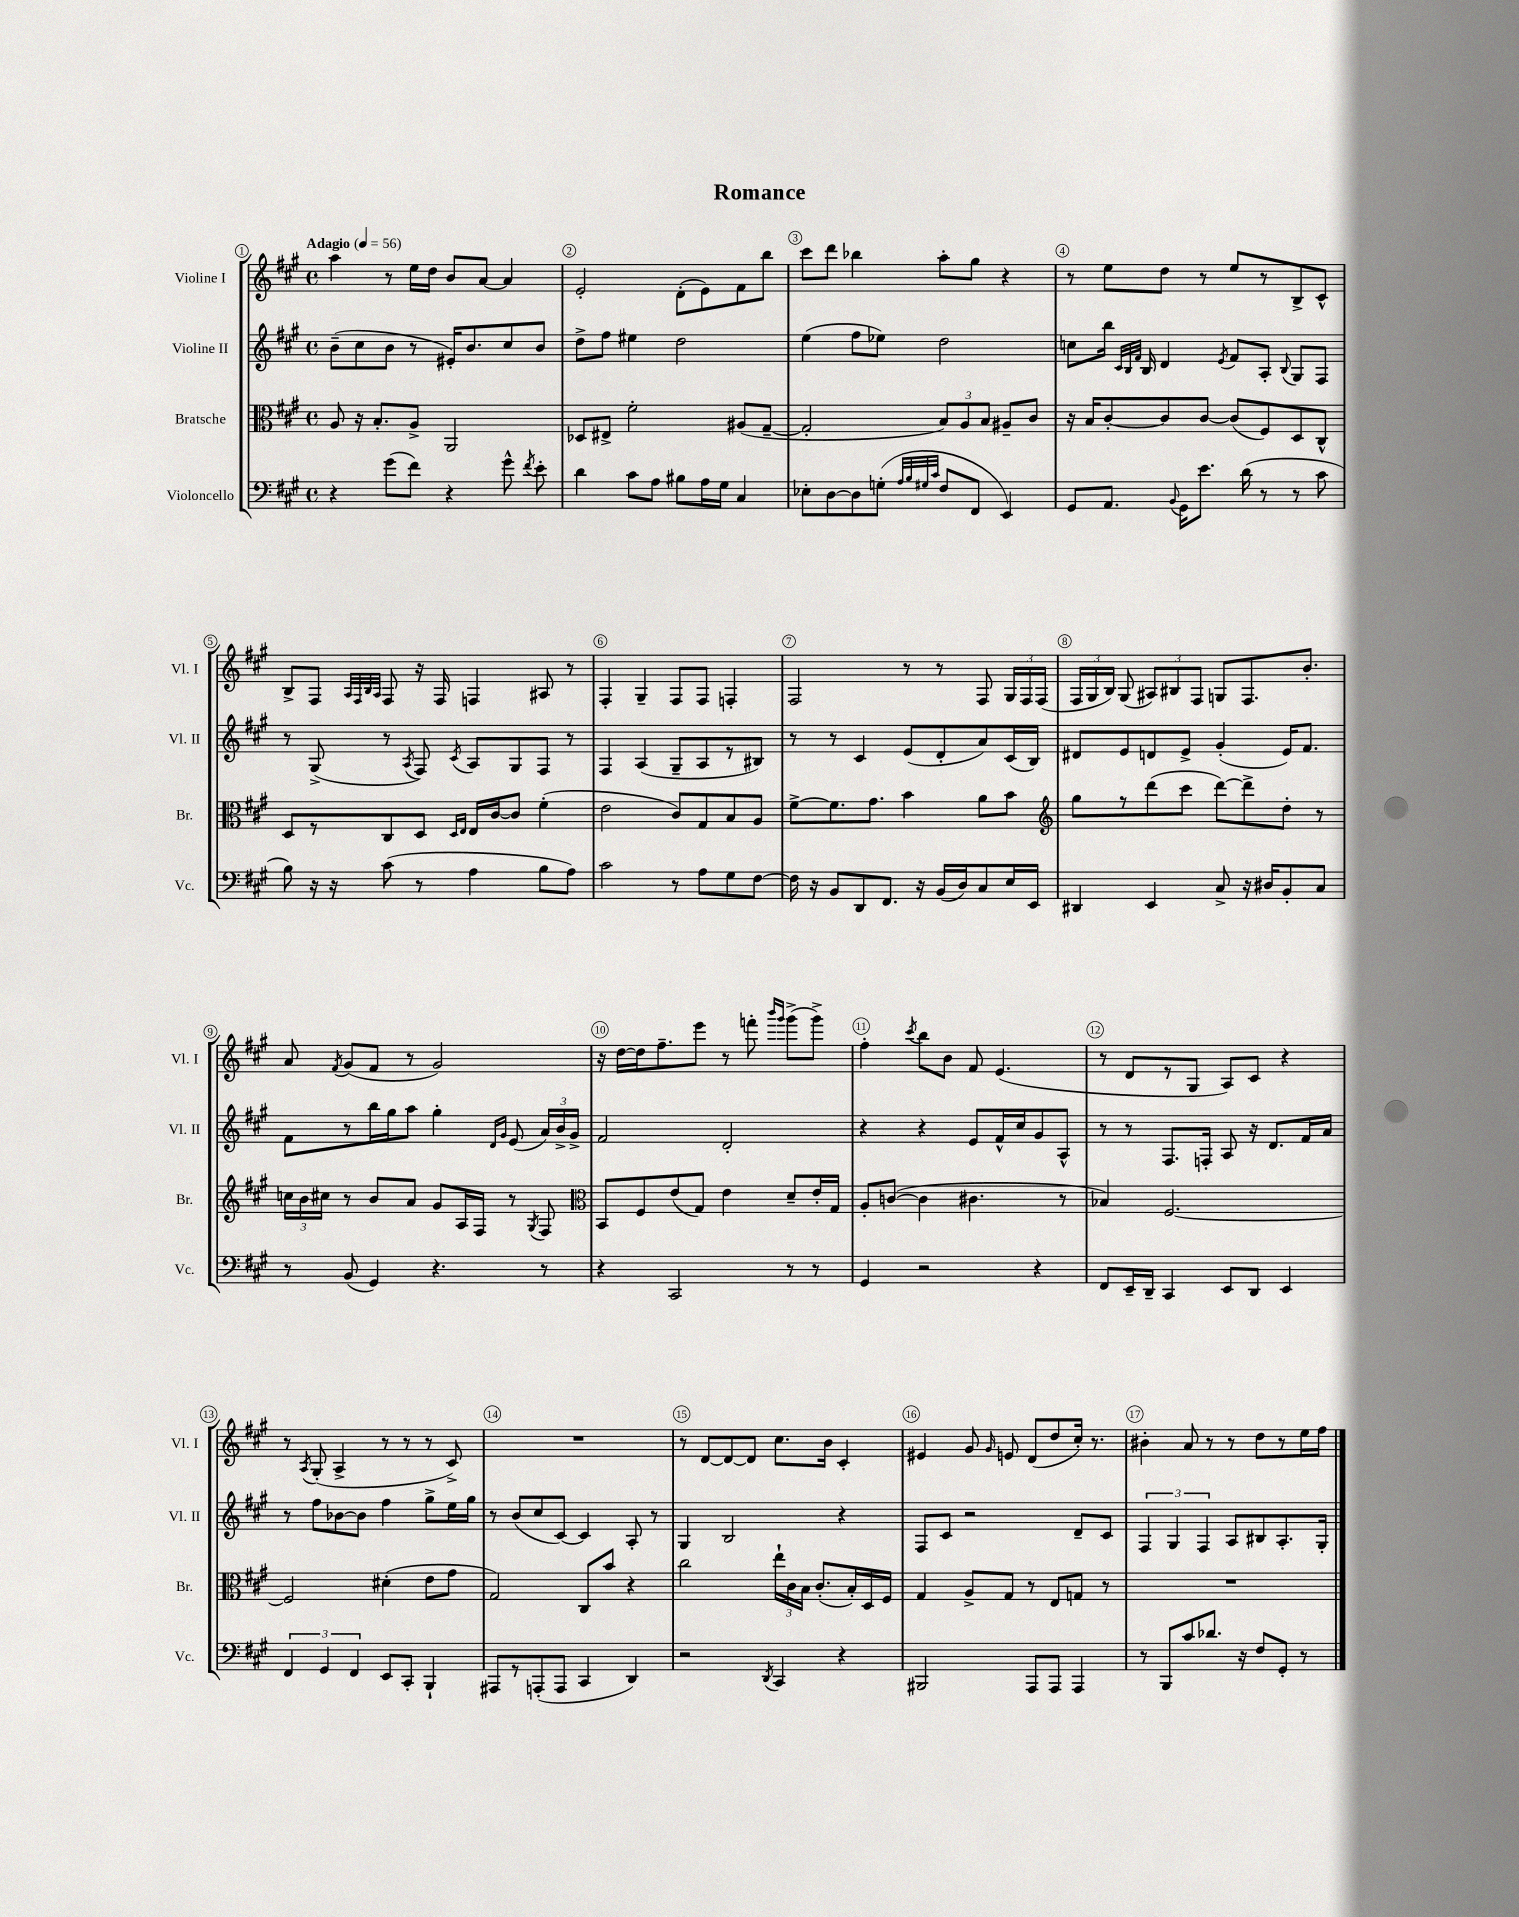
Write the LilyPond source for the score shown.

\header { title = "Romance" }
<<
\new StaffGroup <<
\new Staff = "s0" \with { instrumentName = "Violine I" shortInstrumentName = "Vl. I" } {
    \clef treble \key a \major \defaultTimeSignature \time 4/4 \tempo "Adagio" 4 = 56
    \autoBeamOff a''4 r8 e''16[ d''16] b'8[ a'8]~ a'4 |
    e'2-. d'8[-.( e'8) fis'8 b''8] |
    cis'''8[ d'''8] bes''4 a''8[-. gis''8] r4 |
    r8 e''8[ d''8] r8 e''8[ r8 b8-> cis'8]-^ |
    b8[-> fis8] \grace { a32[ fis32 b32 a32] } fis8 r16 fis16 f4 ais8 r8 |
    fis4-. gis4-- fis8[ fis8] f4-. |
    fis2 r8 r8 fis8 \tuplet 3/2 { gis16[ fis16 fis16]( } |
    \tuplet 3/2 { fis16[ gis16 b16]) } gis8( \tuplet 3/2 { ais8[) bis8 fis8] } g8[ fis8. b'8.]-. |
    a'8 \acciaccatura { fis'8 } gis'8[( fis'8] r8 gis'2) |
    r16 d''16[~ d''16 fis''8.-- e'''8] r8 f'''8-. \grace { b'''16[ gis'''16] } gis'''8[->( gis'''8]->) |
    fis''4-. \acciaccatura { cis'''8 } b''8[ b'8] fis'8 e'4.( |
    r8 d'8[ r8 gis8] a8[) cis'8] r4 |
    r8 \acciaccatura { a8 } gis8-.( a4-> r8 r8 r8 cis'8->) |
    R1 |
    r8 d'8[~ d'8~ d'8] cis''8.[ b'16] cis'4-. |
    eis'4 gis'8 \grace { gis'16 } e'8 d'8[( d''8 cis''16]-.) r8. |
    bis'4-. a'8 r8 r8 d''8[ r8 e''16 fis''16] \bar "|." |
}
\new Staff = "s1" \with { instrumentName = "Violine II" shortInstrumentName = "Vl. II" } {
    \clef treble \key a \major \defaultTimeSignature \time 4/4
    \autoBeamOff b'8[--( cis''8 b'8] r8 eis'16[-.) b'8. cis''8 b'8] |
    d''8[-> fis''8] eis''4 d''2 |
    e''4( fis''8[ ees''8]) d''2 |
    c''8[ b''16] \grace { cis'32[ b32 fis'32] } b16 d'4 \acciaccatura { e'8 } fis'8[ a8]-. \appoggiatura { b8 } gis8[ fis8] |
    r8 gis8->( r8 \acciaccatura { a8 } fis8) \acciaccatura { cis'8 } a8[ gis8 fis8] r8 |
    fis4 a4( gis8[-- a8 r8 bis8]) |
    r8 r8 cis'4 e'8[( d'8-. a'8) cis'16( b16]) |
    dis'8[ e'8 d'8 e'8]-> gis'4-.( e'16[) fis'8.] |
    fis'8[ r8 b''16 gis''16 a''8] gis''4-. \grace { d'16[ gis'16] } e'8( \tuplet 3/2 { a'16[) b'16-> gis'16]-> } |
    fis'2 d'2-. |
    r4 r4 e'8[ fis'16-^ cis''16 gis'8 a8]-^ |
    r8 r8 fis8.[ f16]-. a8 r16 d'8.[ fis'16 a'16] |
    r8 fis''8[ bes'8~ bes'8] fis''4 gis''8[-> e''16 gis''16] |
    r8 b'8[( cis''8 cis'8]~) cis'4 a8-. r8 |
    gis4 b2 r4 |
    fis8[ cis'8] r2 d'8[-- cis'8] |
    \tuplet 3/2 { fis4 gis4 fis4 } a8[ bis8 a8.-. gis16]-. \bar "|." |
}
\new Staff = "s2" \with { instrumentName = "Bratsche" shortInstrumentName = "Br." } {
    \clef alto \key a \major \defaultTimeSignature \time 4/4
    \autoBeamOff a8 r16 b8.[-. a8]-> a,2 |
    des8[ eis8]-> fis'2-. ais8[( gis8]~-- |
    gis2-. \tuplet 3/2 { b8[) a8 b8] } ais8[-- cis'8] |
    r16 b16[ cis'8~-. cis'8 cis'8]~ cis'8[( fis8) d8 cis8]-^ |
    d8[ r8 cis8 d8] \grace { d16[ e16] } e16[ cis'16~ cis'8] fis'4-.( |
    e'2 cis'8[) gis8 b8 a8] |
    fis'8[~-> fis'8. gis'8.] b'4 a'8[ b'8] |
    \clef treble gis''8[ r8 d'''8( cis'''8] d'''8[~) d'''8-> d''8]-. r8 |
    \tuplet 3/2 { c''16[ b'16 cis''16] } r8 b'8[ a'8] gis'8[ a16 fis16] r8 \acciaccatura { gis8 } fis8 |
    \clef alto b,8[ fis8 e'8( gis8]) e'4 d'8[-- e'16-. gis16] |
    a8[-. c'8]~( c'4 cis'4. r8 |
    bes4) fis2.~ |
    fis2 dis'4-.( e'8[ gis'8] |
    gis2) cis8[ b'8] r4 |
    cis''2 \tuplet 3/2 { e''16[-! cis'16 b16] } cis'8.[-.( b16-.) d16 fis16] |
    gis4 a8[-> gis8] r8 e8[ g8] r8 |
    R1 \bar "|." |
}
\new Staff = "s3" \with { instrumentName = "Violoncello" shortInstrumentName = "Vc." } {
    \clef bass \key a \major \defaultTimeSignature \time 4/4
    \autoBeamOff r4 gis'8[( fis'8]) r4 gis'8-^ \acciaccatura { fis'8 } e'8-. |
    d'4 cis'8[ a8] bis8[ a16 gis16] cis4 |
    ees8[-. d8~ d8 g8]-.( \grace { a32[ b32 gis32 cis'32] } fis8[ fis,8] e,4) |
    gis,8[ a,8.] \appoggiatura { b,8 } gis,16[ e'8.] d'16( r8 r8 cis'8 |
    b8) r16 r16 cis'8( r8 a4 b8[ a8]) |
    cis'2 r8 a8[ gis8 fis8]~ |
    fis16 r16 b,8[ d,8 fis,8.] r16 b,16[( d16) cis8 e16 e,16] |
    dis,4 e,4 cis8-> r16 dis16[ b,8-. cis8] |
    r8 b,8( gis,4) r4. r8 |
    r4 cis,2 r8 r8 |
    gis,4 r2 r4 |
    fis,8[ e,16-- d,16]-- cis,4 e,8[ d,8] e,4 |
    \tuplet 3/2 { fis,4 gis,4 fis,4 } e,8[ cis,8]-. b,,4-! |
    ais,,8[ r8 a,,8-.( a,,8] cis,4 d,4) |
    r2 \acciaccatura { d,8 } cis,4 r4 |
    bis,,2 a,,8[ a,,8] a,,4 |
    r8 b,,8[ cis'8 des'8.] r16 fis8[ gis,8]-. r8 \bar "|." |
}
>>
>>
\layout { \context { \Score \override BarNumber.break-visibility = ##(#f #t #t) barNumberVisibility = #all-bar-numbers-visible \override BarNumber.stencil = #(make-stencil-circler 0.1 0.3 ly:text-interface::print) } }
